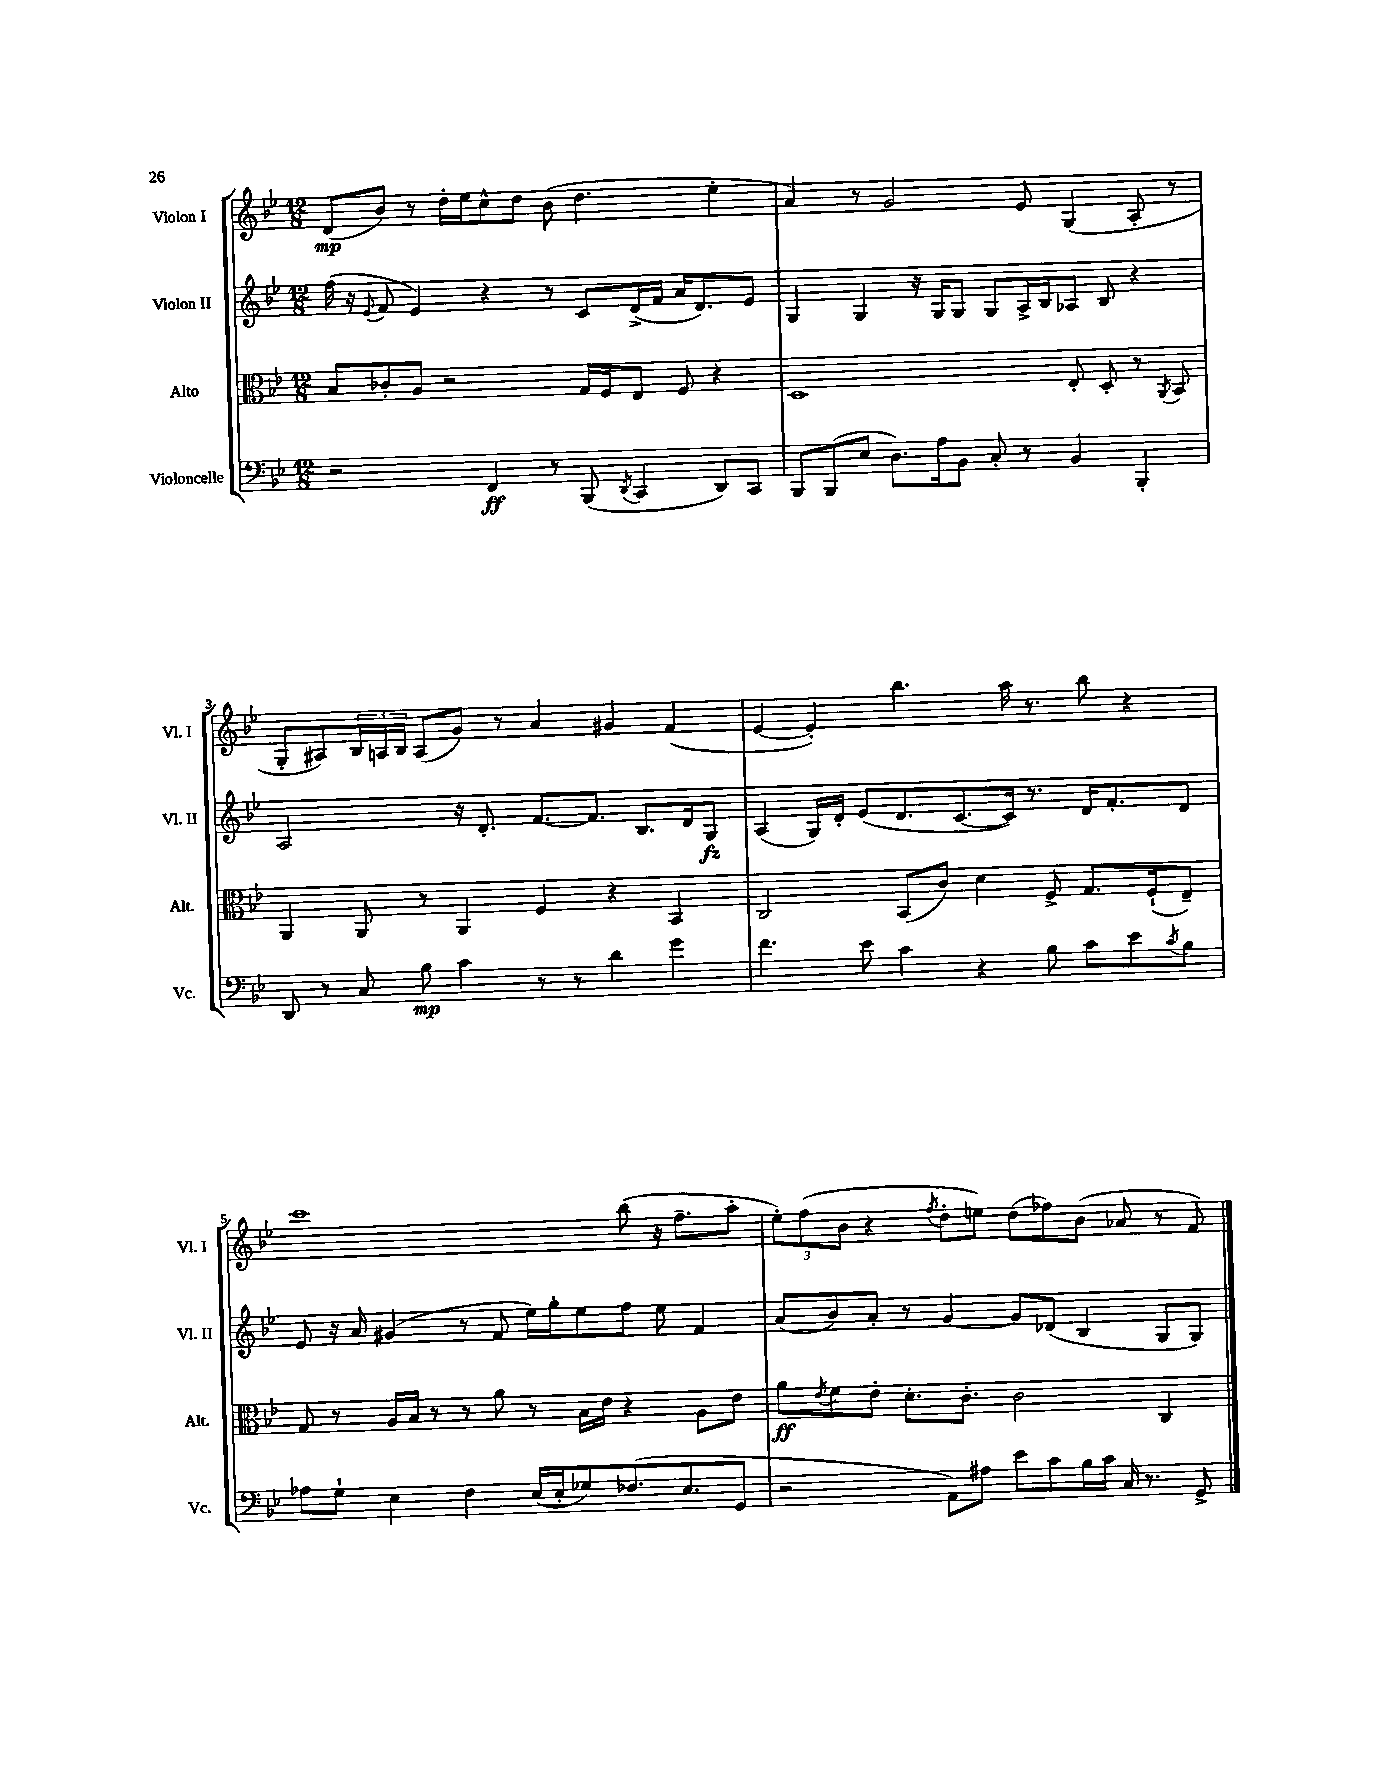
<<
\new StaffGroup <<
\new Staff = "s0" \with { instrumentName = "Violon I" shortInstrumentName = "Vl. I" } {
    \clef treble \key bes \major \numericTimeSignature \time 12/8
    d'8\mp( bes'8) r8 d''16-. ees''16 c''8-^ d''8 bes'8( d''4. ees''4-. |
    a'4) r8 g'2 ees'8 g4( a8-. r8 |
    g8-. ais8) \tuplet 3/2 { bes16 a16 bes16 } a8( g'8) r8 a'4 gis'4 f'4( |
    ees'4~ ees'4-.) bes''4. a''16 r8. bes''8 r4 |
    c'''1 bes''8( r16 f''8.-- a''8-. |
    \tuplet 3/2 { ees''8-.) f''8( bes'8 } r4 \acciaccatura { f''8 } d''8-. e''8) d''8( fes''8) bes'8( aes'8 r8 f'8) \bar "|." |
}
\new Staff = "s1" \with { instrumentName = "Violon II" shortInstrumentName = "Vl. II" } {
    \clef treble \key bes \major \numericTimeSignature \time 12/8
    f''16( r16 \appoggiatura { ees'8 } f'8 ees'4) r4 r8 c'8 d'16->( f'16 a'16 d'8.) ees'8 |
    g4 g4 r16 g16 g8 g8 a16-> bes16 aes8 bes8 r4 |
    a2 r16 d'8.-. f'8.~ f'8. bes8. d'16 g8\fz |
    a4( g16) d'16-. ees'8( d'8. c'8.~ c'16) r8. d'16 f'8.-. d'8 |
    ees'8 r16 a'16 gis'4( r8 f'8 ees''16) g''16-. ees''8 f''8 ees''8 f'4 |
    a'8( bes'8) a'8-. r8 g'4~ g'8 des'8( bes4 g8 g8) \bar "|." |
}
\new Staff = "s2" \with { instrumentName = "Alto" shortInstrumentName = "Alt." } {
    \clef alto \key bes \major \numericTimeSignature \time 12/8
    bes8 ces'8-. a8 r2 g16 f16 ees8 f8 r4 |
    d1 ees8-. d8-. r8 \acciaccatura { a,8 } bes,8 |
    a,4 a,8 r8 a,4 f4 r4 bes,4 |
    c2 bes,8( c'8) d'4 f8-> g8. f16-!( ees8--) |
    g8 r8 a16 bes16 r8 r8 a'8 r8 bes16 ees'16 r4 a8 ees'8 |
    a'8\ff \acciaccatura { ees'8 } f'8 ees'8-. d'8.-. c'8.-. c'2 c4 \bar "|." |
}
\new Staff = "s3" \with { instrumentName = "Violoncelle" shortInstrumentName = "Vc." } {
    \clef bass \key bes \major \numericTimeSignature \time 12/8
    r2 f,4\ff r8 bes,,8( \acciaccatura { d,8 } c,4 d,8) c,8 |
    bes,,8 bes,,8( ees8 d8.) a16 bes,8 c8-. r8 bes,4 bes,,4-. |
    d,8 r8 c8 bes8\mp c'4 r8 r8 d'4 g'4 |
    f'4. ees'8 c'4 r4 bes8 c'8 ees'8 \acciaccatura { c'8 } bes8 |
    aes8 g8-! ees4 f4 ees16( ees16-. ges8) fes8.( ees8. g,8 |
    r2 a,8) ais8 ees'8 c'8 bes16 c'16 c16 r8. g,8-> \bar "|." |
}
>>
>>
